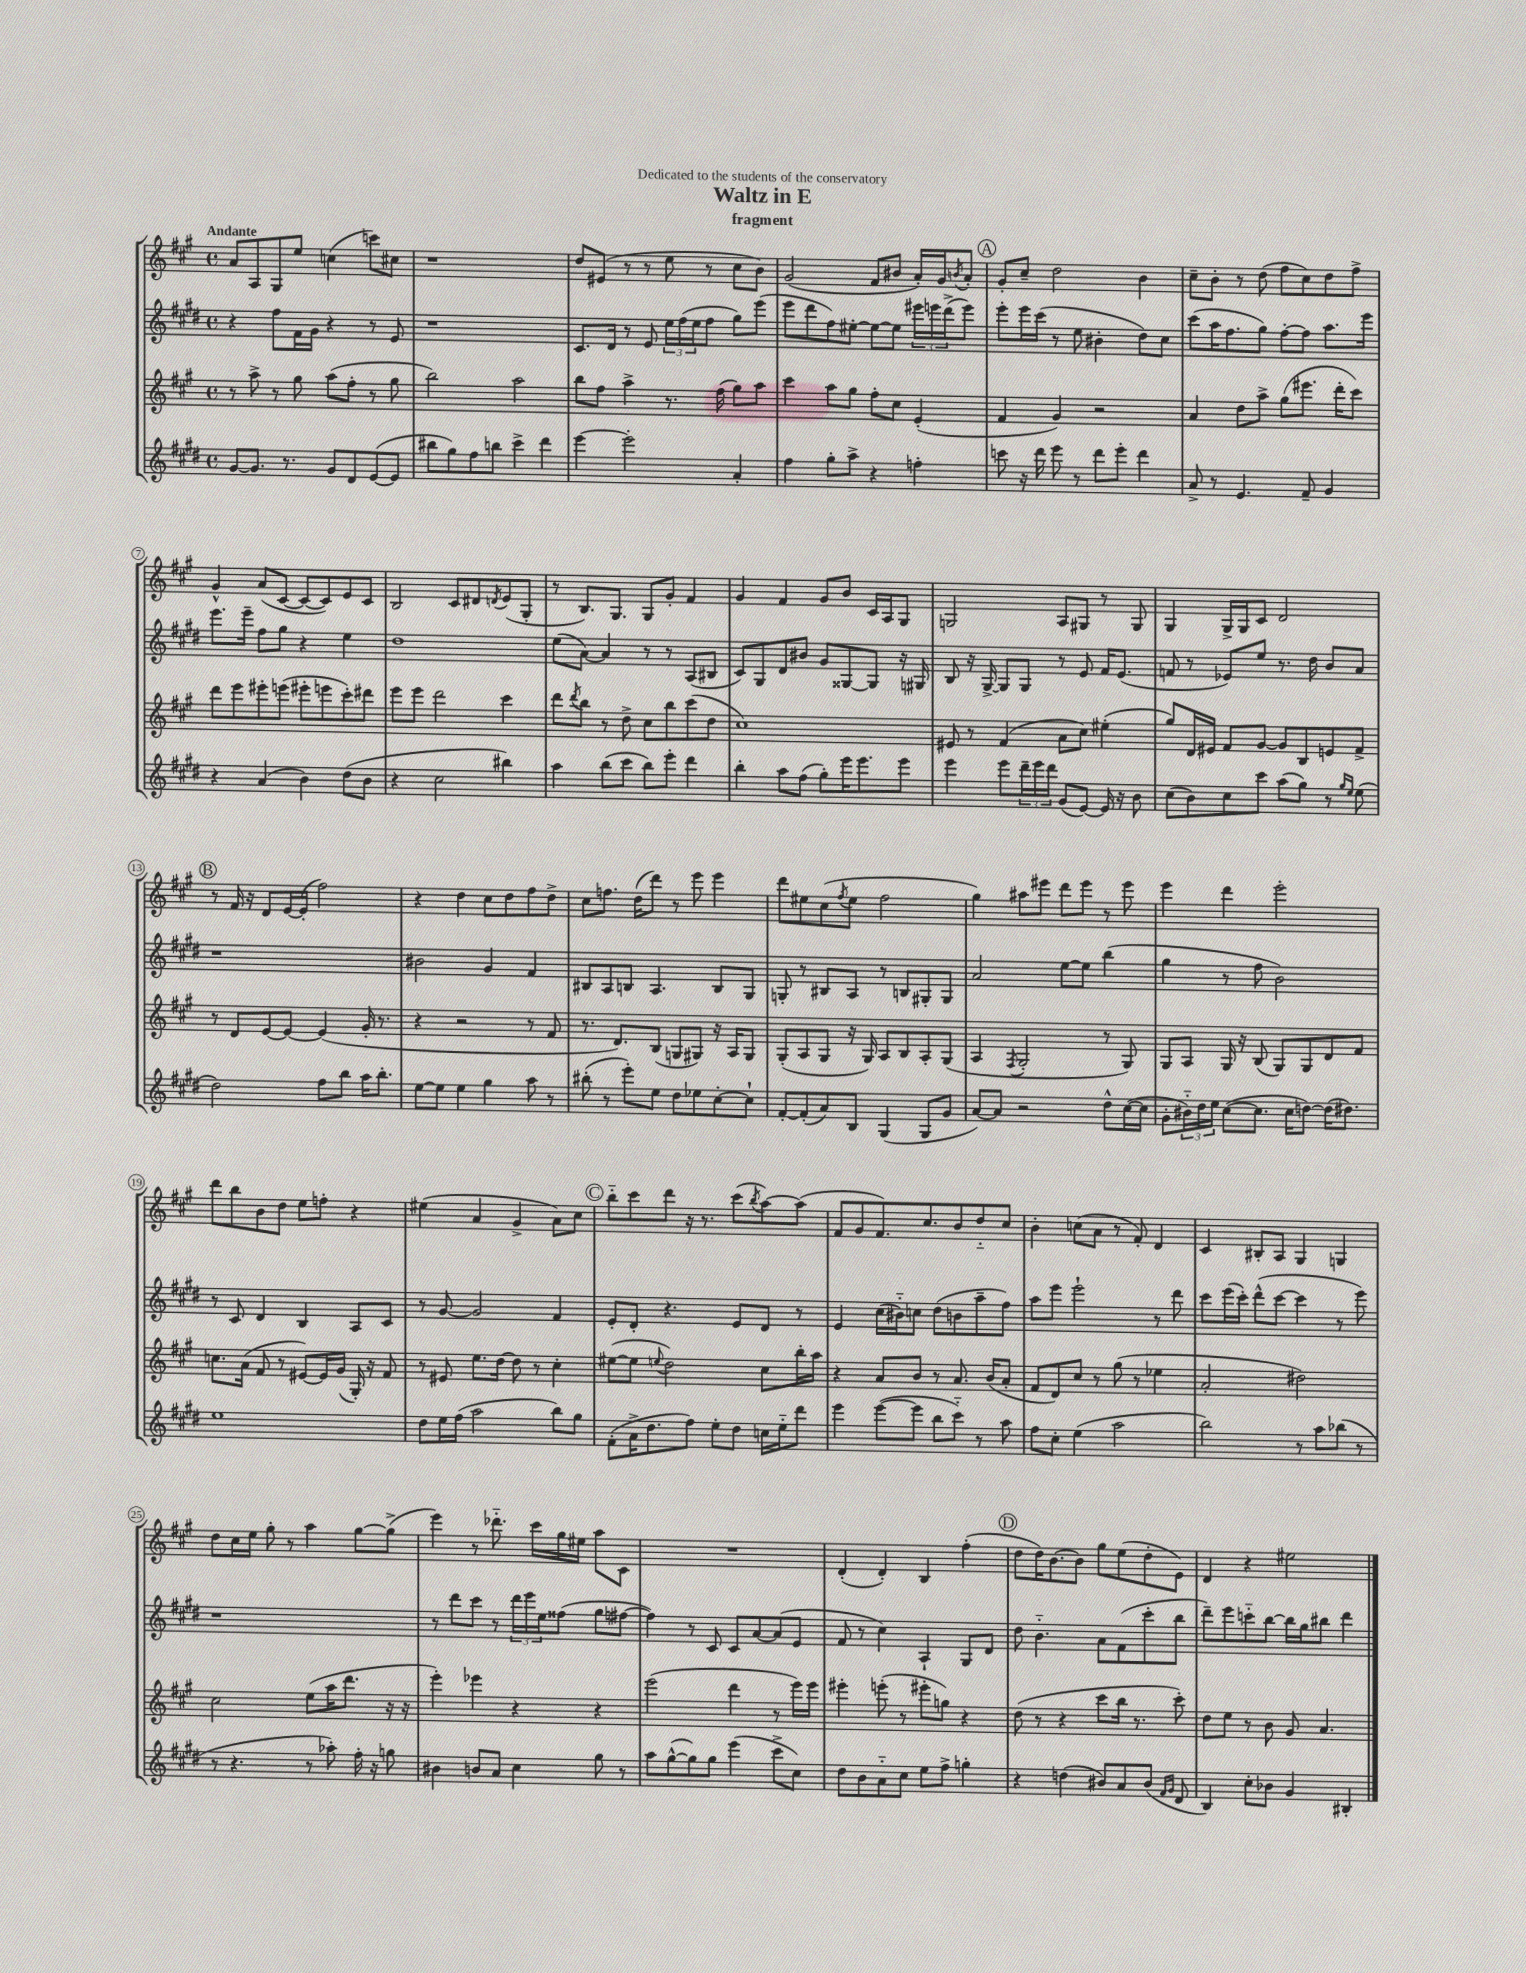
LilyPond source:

\header { title = "Waltz in E" subtitle = "fragment" dedication = "Dedicated to the students of the conservatory" }
<<
\new StaffGroup <<
\new Staff = "s0" {
    \clef treble \key a \major \defaultTimeSignature \time 4/4 \tempo "Andante"
    a'8 a8 gis8 e''8 c''4( c'''8) cis''8 |
    r1 |
    d''8 eis'8( r8 r8 e''8 r8 cis''8 b'8) |
    gis'2( fis'8 bis'8 a'16-.) gis'16 \acciaccatura { b'8 } a'8-. |
    \mark \markup { \circle "A" } gis'8-. cis''8-- d''2 b'4 |
    cis''8-- b'8-. r8 d''8( fis''8 cis''8) d''8 fis''8-> |
    gis'4-^ a'8( cis'8~ cis'8~ cis'8) e'8 cis'8 |
    b2 cis'8 dis'8 \acciaccatura { d'8 } e'8( gis8-. |
    r8 b8.) gis8. gis8 gis'8-. fis'4 |
    gis'4 fis'4 gis'8 b'8 cis'16 a16 gis8 |
    g2 a8 gis8 r8 gis8 |
    gis4 gis16-> gis16 cis'8 d'2 |
    \mark \markup { \circle "B" } r8 fis'16 r16 d'8 e'16~ e'16-.( fis''2) |
    r4 d''4 cis''8 d''8 fis''8 d''8-> |
    cis''8 f''8. d''16( d'''8) r8 e'''8 e'''4 |
    d'''8 eis''8 cis''8( \acciaccatura { fis''8 } eis''8 fis''2 |
    gis''4) ais''8 eis'''8 d'''8 eis'''8 r8 eis'''8 |
    e'''4 d'''4 e'''2-. |
    d'''8 b''8 b'8 d''8 e''8 f''8-. r4 |
    eis''4( a'4 gis'4-> a'8) cis''8 |
    \mark \markup { \circle "C" } b''8-_ cis'''8 d'''8 r16 r8. cis'''8( \acciaccatura { b''8 } a''8~) a''8( |
    fis'8 gis'8 fis'8.) cis''8. b'8 d''8-_ cis''8 |
    b'4-. c''8( a'8 r8 fis'8-.) d'4 |
    cis'4 bis8-. a8 gis4 g4 |
    d''8 cis''16 e''16 gis''8-. r8 a''4 gis''8~ gis''8->( |
    e'''4) r8 des'''8.-_ cis'''16 gis''16 eis''16 a''8 cis'8 |
    R1 |
    d'4-.( d'4-.) b4 fis''4-.( |
    \mark \markup { \circle "D" } d''8 d''16) b'8.~ b'8 gis''8 e''8( d''8-. e'8) |
    d'4 r4 eis''2 \bar "|." |
}
\new Staff = "s1" {
    \clef treble \key e \major \defaultTimeSignature \time 4/4
    r4 fis''8 fis'16 gis'16 r4 r8 e'8 |
    r1 |
    cis'8. dis'16 r8 e'8 \tuplet 3/2 { e''16 fis''16( e''16 } fis''8 gis''8) e'''8( |
    e'''8 dis'''8 fis''8) eis''8~-. eis''8~ eis''8 \tuplet 3/2 { eis'''16 e'''16 dis'''16->( } e'''8) |
    \mark \markup { \circle "A" } e'''8-. e'''16 cis'''16( r8 e''8 bis'4-. dis''8) cis''8 |
    cis'''8( a''16 fis''8. gis''8) fis''8~-. fis''8 a''8. e'''16 |
    e'''8. e'''16-- fis''8 gis''8 r4 e''4 |
    dis''1 |
    e''8( a'8~) a'4 r8 r8 a8( bis8 |
    cis'8) gis8 dis'8 bis'8 gis'8 gisis8~ gisis8 r16 gis16 |
    b8 r16 gis16~-> gis8 gis8 r8 e'8 fis'16 e'8.( |
    f'8 r8 ees'8) e''8 r8. dis''16 b'8 a'8 |
    \mark \markup { \circle "B" } r1 |
    bis'2 gis'4 fis'4 |
    bis8 a8 b8 a4. b8 gis8 |
    g8-. r8 bis8 a8 r8 b8 gis8-. gis8 |
    a'2 e''8~ e''8 b''4( |
    gis''4 r8 fis''8 b'2) |
    r8 cis'8 dis'4 b4 a8 cis'8 |
    r8 gis'8~ gis'2 fis'4 |
    \mark \markup { \circle "C" } e'8-. dis'8-. r4. e'8 dis'8 r8 |
    e'4 cis''16( bis'16-_) c''8 dis''8( b'8 a''8-- fis''8) |
    a''8 e'''8 e'''2-! r8 dis'''8 |
    cis'''8 e'''16( cis'''16-.) dis'''8-^( cis'''8~ cis'''4 r8 e'''8) |
    r1 |
    r8 dis'''8 cis'''8 r8 \tuplet 3/2 { dis'''16 e'''16 e''16 } fisis''8( gis''8 fis''8~ |
    fis''4) r8 cis'8 cis'8 a'8~ a'8( e'8 |
    fis'8 r8 cis''4) a4-! gis8 dis'8 |
    \mark \markup { \circle "D" } dis''8 b'4.-_ a'8 fis'8( cis'''8-. b''8 |
    dis'''8--) e'''8 c'''8-_ b''8~ b''16 gis''16 bis''8 dis'''4 \bar "|." |
}
\new Staff = "s2" {
    \clef treble \key a \major \defaultTimeSignature \time 4/4
    r8 a''8-> r8 gis''8 a''8( fis''8-. r8 gis''8 |
    b''2) a''2 |
    b''8 fis''8 a''4-> r8. fis''16( gis''8) a''8 |
    cis'''4 a''8 gis''8 fis''8-. cis''8 e'4-.( |
    \mark \markup { \circle "A" } fis'4 gis'4) r2 |
    a'4 d''8 a''8-> gis''8( eis'''8. d'''16-. cis'''8) |
    d'''8 e'''8 eis'''8-. e'''8( eis'''8-. e'''8 cis'''8-.) dis'''8 |
    e'''8 e'''8 d'''2 cis'''4 |
    d'''8 \acciaccatura { d'''8 } b''8 r8 d''8-> cis''8 b''8 cis'''8( d''8 |
    cis''1) |
    eis'8 r8 fis'4( a'8 cis''8) eis''4-.( |
    gis''8) d'16 eis'16 fis'8 gis'8~ gis'8 b8 e'8 fis'8-> |
    \mark \markup { \circle "B" } r8 d'8 e'8~ e'8~ e'4( gis'16-. r8. |
    r4 r2 r8 fis'8 |
    r8. d'8.) b8( g8 gis8) r16 a16 gis8 |
    gis8-.( a8 gis8 r16 gis16) a8 b8 a8-. gis8( |
    a4 \acciaccatura { fis8 } gis2-. r8 gis8) |
    gis8 a8 gis16 r16 b8( gis8) gis8 d'8 fis'8 |
    c''8. a'16( fis'8 r8 eis'8~) eis'16 gis'16( gis16-.) r16 fis'8 |
    r8 eis'8 e''8. d''16~ d''8 r8 cis''4-. |
    \mark \markup { \circle "C" } eis''8~( eis''8 \appoggiatura { e''8 } d''2) cis''8 b''16-. a''16 |
    r4 a'8 b'8 r8 a'8. b'16( a'8-. |
    fis'8 d'8) cis''8 r8 gis''8( r8 ees''4 |
    a'2-. dis''2) |
    cis''2 e''8( a''16 d'''8. r16 r16 |
    e'''4-.) ees'''4 r4 r4 |
    e'''2( d'''4 r8 e'''16) e'''16 |
    eis'''4-. e'''8-.( r8 eis'''8-. g''8) r4 |
    \mark \markup { \circle "D" } d''8( r8 r4 cis'''8 b''16 r8. cis'''8-.) |
    d''8 e''8 r8 b'8 gis'8 a'4. \bar "|." |
}
\new Staff = "s3" {
    \clef treble \key e \major \defaultTimeSignature \time 4/4
    gis'8~ gis'8. r8. gis'8 dis'8 e'8~( e'8 |
    bis''8 gis''8) fis''8 b''8 cis'''4-> dis'''4 |
    e'''4~ e'''2-. a'4-. |
    fis''4 gis''8-. a''8-> r4 f''4-. |
    \mark \markup { \circle "A" } c'''8 r16 dis'''16 e'''8 r8 dis'''8 e'''8-. dis'''4 |
    a'8-> r8 e'4. fis'8-- gis'4 |
    r4 a'4( b'4) dis''8( b'8 |
    r4 cis''2 bis''4) |
    a''4 b''8( cis'''8 b''8) e'''8-. dis'''4 |
    b''4-. a''8 fis''8( gis''8-.) e'''16 e'''8. e'''8 |
    e'''4 e'''8 \tuplet 3/2 { dis'''16-- e'''16 dis'''16 } gis'8( e'8~) e'16 r16 b'8 |
    cis''8( b'8) cis''8 cis'''8 a''8( gis''8) r8 \grace { gis''16 e''16 } e''8( |
    \mark \markup { \circle "B" } dis''2) fis''8 b''8 a''16 b''8.-. |
    e''8~ e''8 e''4 gis''4 a''8 r8 |
    bis''8-.( r8 e'''8-.) e''8 dis''8 ees''8 cis''8~-. cis''8-! |
    fis'8~-. fis'8-.( a'8) b8 gis4( gis8 gis'8 |
    a'8~) a'8 r2 dis''8-^ cis''16~( cis''16 |
    gis'8-. \tuplet 3/2 { bis'16-_) dis''16 e''16 } cis''8~( cis''8. cis''16 d''8~) d''16( dis''8.) |
    e''1 |
    dis''8 e''16 fis''16( a''2 b''8) gis''8 |
    \mark \markup { \circle "C" } fis'8-.( a'16-> dis''8. fis''8) e''8-. dis''8 c''16 e''16-_ dis'''8 |
    e'''4 e'''8~( e'''8 b''8 cis'''8-_) r8 a''8 |
    fis''8 cis''8-. e''4( a''2 |
    b''2) r8 a''8 bes''8( r8 |
    r8 r4. r8 aes''8-.) fis''16-. r16 g''8 |
    bis'4 b'8 a'8 cis''4 gis''8 r8 |
    a''8 gis''8~-^( gis''8) gis''8 e'''4( cis'''8-> cis''8) |
    dis''8 b'8 a'8-_ cis''8 e''8 fis''8-> g''4-. |
    \mark \markup { \circle "D" } r4 d''4( bis'8) a'8 bis'8( \grace { fis'16 gis'16 } dis'8 |
    b4) cis''8-. bes'8 gis'4 bis4-. \bar "|." |
}
>>
>>
\layout { \context { \Score \override BarNumber.stencil = #(make-stencil-circler 0.1 0.3 ly:text-interface::print) } }
